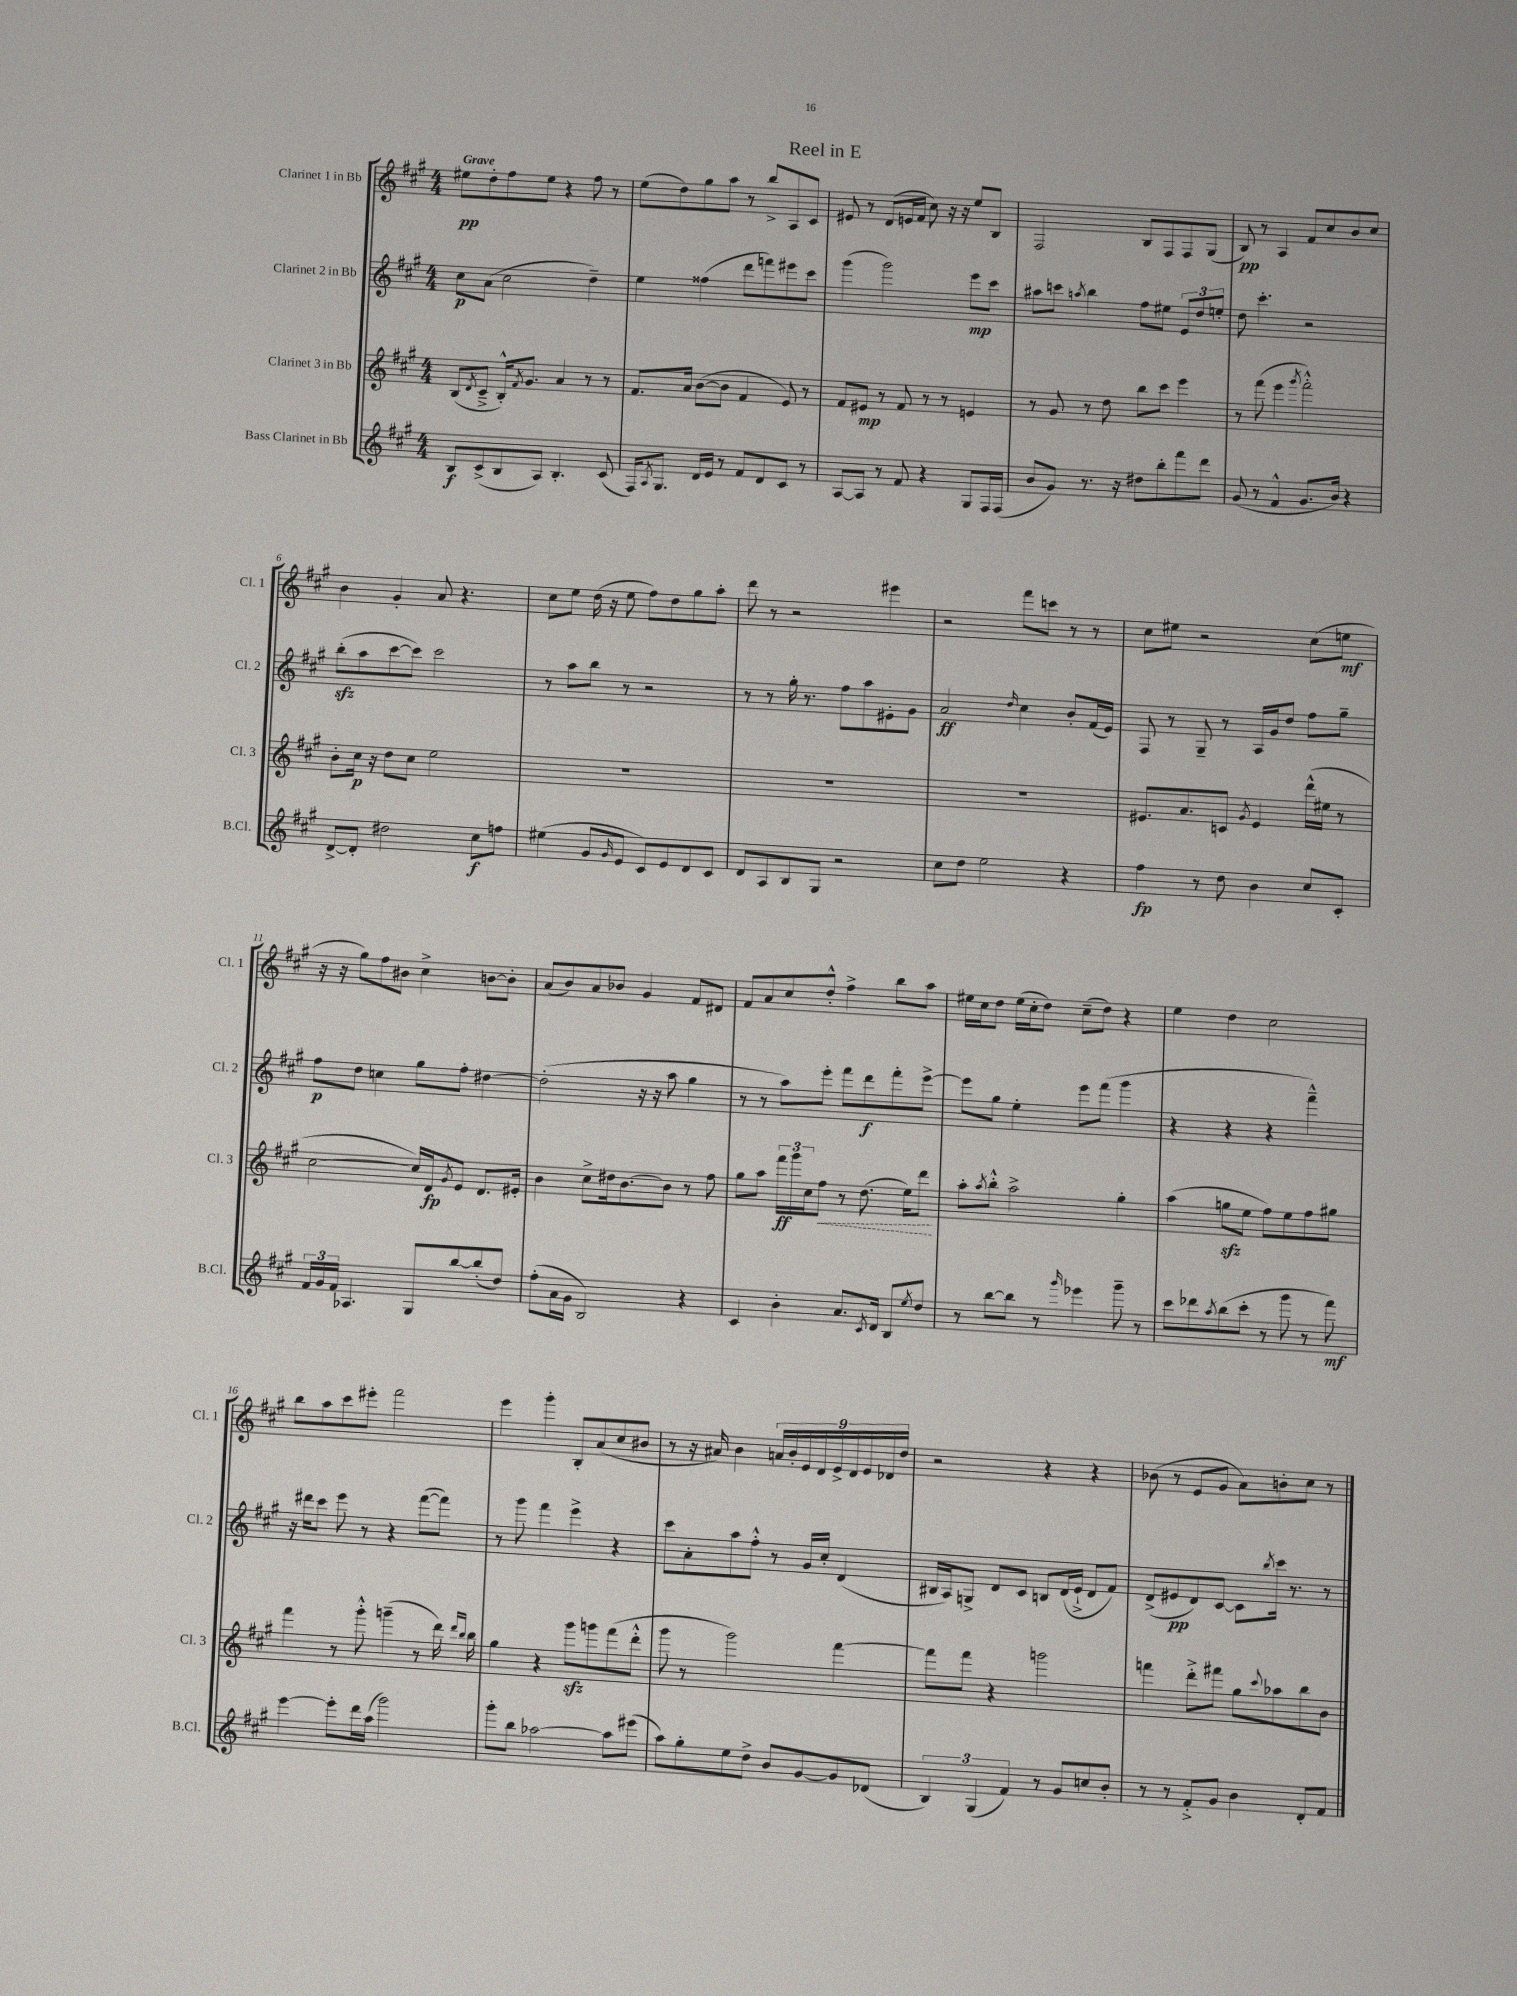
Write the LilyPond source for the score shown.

\header { title = "Reel in E" }
<<
\new StaffGroup <<
\new Staff = "s0" \with { instrumentName = "Clarinet 1 in Bb" shortInstrumentName = "Cl. 1" } {
    \clef treble \key a \major \numericTimeSignature \time 4/4 \tempo "Grave"
    eis''8\pp d''8-. fis''8 eis''8 r4 fis''8 r8 |
    e''8( d''8) gis''8 a''8 r8 b''8-> a8 cis'8 |
    eis'8 r8 d'8( e'16 fis'16 cis''8) r16 r16 e''8 b8 |
    fis2 b8 fis8 fis8 gis8( |
    b8\pp) r8 a4 fis'8 cis''8 b'8 cis''8 |
    b'4 gis'4-. a'8 r4. |
    cis''8 e''8 d''16( r16 e''8 fis''8) d''8 gis''8 a''8-. |
    d'''8 r8 r2 eis'''4 |
    r2 fis'''8 c'''8 r8 r8 |
    cis''8 eis''8 r2 cis''8( e''8\mf |
    r16 r16 gis''8) fis''8 bis'8 cis''4-> b'8~ b'8-. |
    a'8( b'8) a'8 bes'8 gis'4 fis'8 dis'8 |
    fis'8 a'8 cis''8 d''8-.-^ fis''4-> b''8 a''8 |
    eis''16 cis''16 d''8 eis''16( cis''16-. d''8) cis''8--( d''8) r4 |
    e''4 d''4 cis''2 |
    b''8 a''8 cis'''8 eis'''8-. fis'''2 |
    e'''4 gis'''4-. b8-. a'8( cis''8 bis'8 |
    r8 r16 ais'16) b'4 \tuplet 9/8 { a'16 b'16-. e'16 d'16 e'16-> d'16 e'16 des'16 d''16 } |
    r2 r4 r4 |
    bes'8( r8 e'8 gis'8 a'8) b'8-. cis''8 r8 \bar "|." |
}
\new Staff = "s1" \with { instrumentName = "Clarinet 2 in Bb" shortInstrumentName = "Cl. 2" } {
    \clef treble \key a \major \numericTimeSignature \time 4/4
    cis''8\p a'8( cis''2 d''4--) |
    e''4 fisis''4( d'''8 f'''8) eis'''8 cis'''8 |
    gis'''4( gis'''2) e'''8\mp cis'''8 |
    ais''8 c'''8 \acciaccatura { a''8 } b''4 fis''8 eis''8 \tuplet 3/2 { e'8 d''8 e''8-. } |
    d''8 cis'''4.-. r2 |
    b''8-.\sfz( a''8 cis'''8~ cis'''8) cis'''2 |
    r8 a''8 b''8 r8 r2 |
    r8 r8 gis''16-. r8. fis''8 a''8 eis'8-. gis'8 |
    a'2\ff \grace { d''16 } cis''4 b'8-. fis'16( e'16) |
    fis8 r8 gis8-- r8 a16 gis'16 d''8 fis''8 gis''8-- |
    fis''8\p d''8 c''4 gis''8 fis''8-. dis''4~ |
    dis''2-.( r16 r16 a''8 gis''4 |
    r8 r8 a''8) e'''8-. fis'''8 d'''8\f fis'''8-. e'''8~-> |
    e'''8 gis''8 e''4-. e'''8 fis'''8( gis'''4 |
    r4 r4 r4 fis'''4---^) |
    r16 dis'''16 cis'''8 e'''8 r8 r4 fis'''8~( fis'''8) |
    r8 gis'''8 fis'''4 e'''4-> r4 |
    cis'''8 a'8-. a''8 fis''8-.-^ r8 gis'16 cis''16-. d'4( |
    bis16 a16) g8-> d'8 cis'8 b8 d'16( e'16-!-> d'8 fis'8) |
    d'8->( eis'8\pp d'8) cis'8~ cis'8 \acciaccatura { b''8 } cis'''16 r8. r8 \bar "|." |
}
\new Staff = "s2" \with { instrumentName = "Clarinet 3 in Bb" shortInstrumentName = "Cl. 3" } {
    \clef treble \key a \major \numericTimeSignature \time 4/4
    b8( \acciaccatura { d'8 } cis'8---> b16-.-^) \acciaccatura { fis'8 } gis'8. a'4 r8 r8 |
    fis'8. a'16 b'8~( b'8 fis'4 e'8) r8 |
    fis'8 eis'8\mp r8 fis'8 r8 r8 e'4 |
    r8 gis'8 r8 d''8 b''8 cis'''8 e'''4 |
    r8 fis'''8( e'''4 \acciaccatura { gis'''8 } fis'''2-.-^) |
    b'8-. cis''16\p r16 d''8 cis''8 e''2 |
    R1 |
    R1 |
    R1 |
    eis'8. a'8. c'8 \acciaccatura { gis'8 } eis'4 d'''16-^( eis''16 r8 |
    cis''2~ cis''16) d'16\fp \acciaccatura { gis'8 } e'8 d'8. eis'16-. |
    b'4 cis''8-> dis''16 b'8.~ b'8 r8 fis''8 |
    gis''8 a''8 \tuplet 3/2 { fis'''16\ff gis'''16 cis''16 } \once \override Hairpin.style = #'dashed-line fis''8\< r8 d''8.( e''16) d'''8\! |
    a''8-. \acciaccatura { a''8 } b''8-.-^ a''2-> gis''4-. |
    a''4( g''8\sfz e''8 fis''8) e''8 fis''8 gis''8 |
    fis'''4 r8 gis'''8-.-^ g'''4--( r8 d'''16) \grace { d'''16 b''16 } b''16 |
    gis''4 r4 gis'''8\sfz g'''8 fis'''8( d'''8-.-^ |
    gis'''8 r8 gis'''2) fis'''4~ |
    fis'''8 fis'''8 r4 g'''2 |
    f'''4 d'''8-.-> fis'''8 gis''8 \appoggiatura { cis'''8 } aes''8 b''8 b'8 \bar "|." |
}
\new Staff = "s3" \with { instrumentName = "Bass Clarinet in Bb" shortInstrumentName = "B.Cl." } {
    \clef treble \key a \major \numericTimeSignature \time 4/4
    b8\f cis'8->( b8 a8) b4.-. cis'8( |
    fis16) \acciaccatura { a8 } gis8. d'16 e'16 r8 fis'8 d'8 cis'8 r8 |
    a8~ a8 r8 fis'8 r4 gis8 fis16 fis16( |
    b'8 gis'8) r8. r16 dis''8 b''8-. fis'''8 d'''8 |
    gis'8( r8 fis'4-^ gis'8. b'16) r4 |
    d'8~-> d'8-. dis''2 cis''8\f f''8 |
    eis''4( gis'8 \grace { gis'16 } e'8 cis'8) e'8 d'8 cis'8 |
    d'8 a8 b8 gis8 r2 |
    cis''8 d''8 e''2 r4 |
    fis''4\fp r8 d''8 b'4 cis''8 cis'8-. |
    \tuplet 3/2 { fis'16 gis'16 fis'16 } aes4. gis8 b''8~ b''8-.( d''8) |
    fis''8-.( a'16 gis'16 b2) r4 |
    cis'4 b'4-. a'8. \acciaccatura { cis'8 } d'16 b8 \acciaccatura { e''8 } d''8 |
    r8 b''8~ b''8 r8 \grace { gis'''16 } ees'''4 gis'''8-- r8 |
    cis'''8 des'''8 \acciaccatura { a''8 } b''8( cis'''8-. r8 gis'''8 r8 fis'''8\mf) |
    e'''4~ e'''8-. d'''16 a''16( gis'''2) |
    gis'''8-. b''8 aes''2~ aes''8 eis'''8( |
    a''8) gis''8-. e''8 d''8-> b'8 gis'8~ gis'8 des'8( |
    \tuplet 3/2 { b4) gis4( fis'4) } r8 gis'8 c''8 b'8-. |
    r8 r8 fis'8-.-> gis'8 b'4 d'8-. fis'8 \bar "|." |
}
>>
>>
